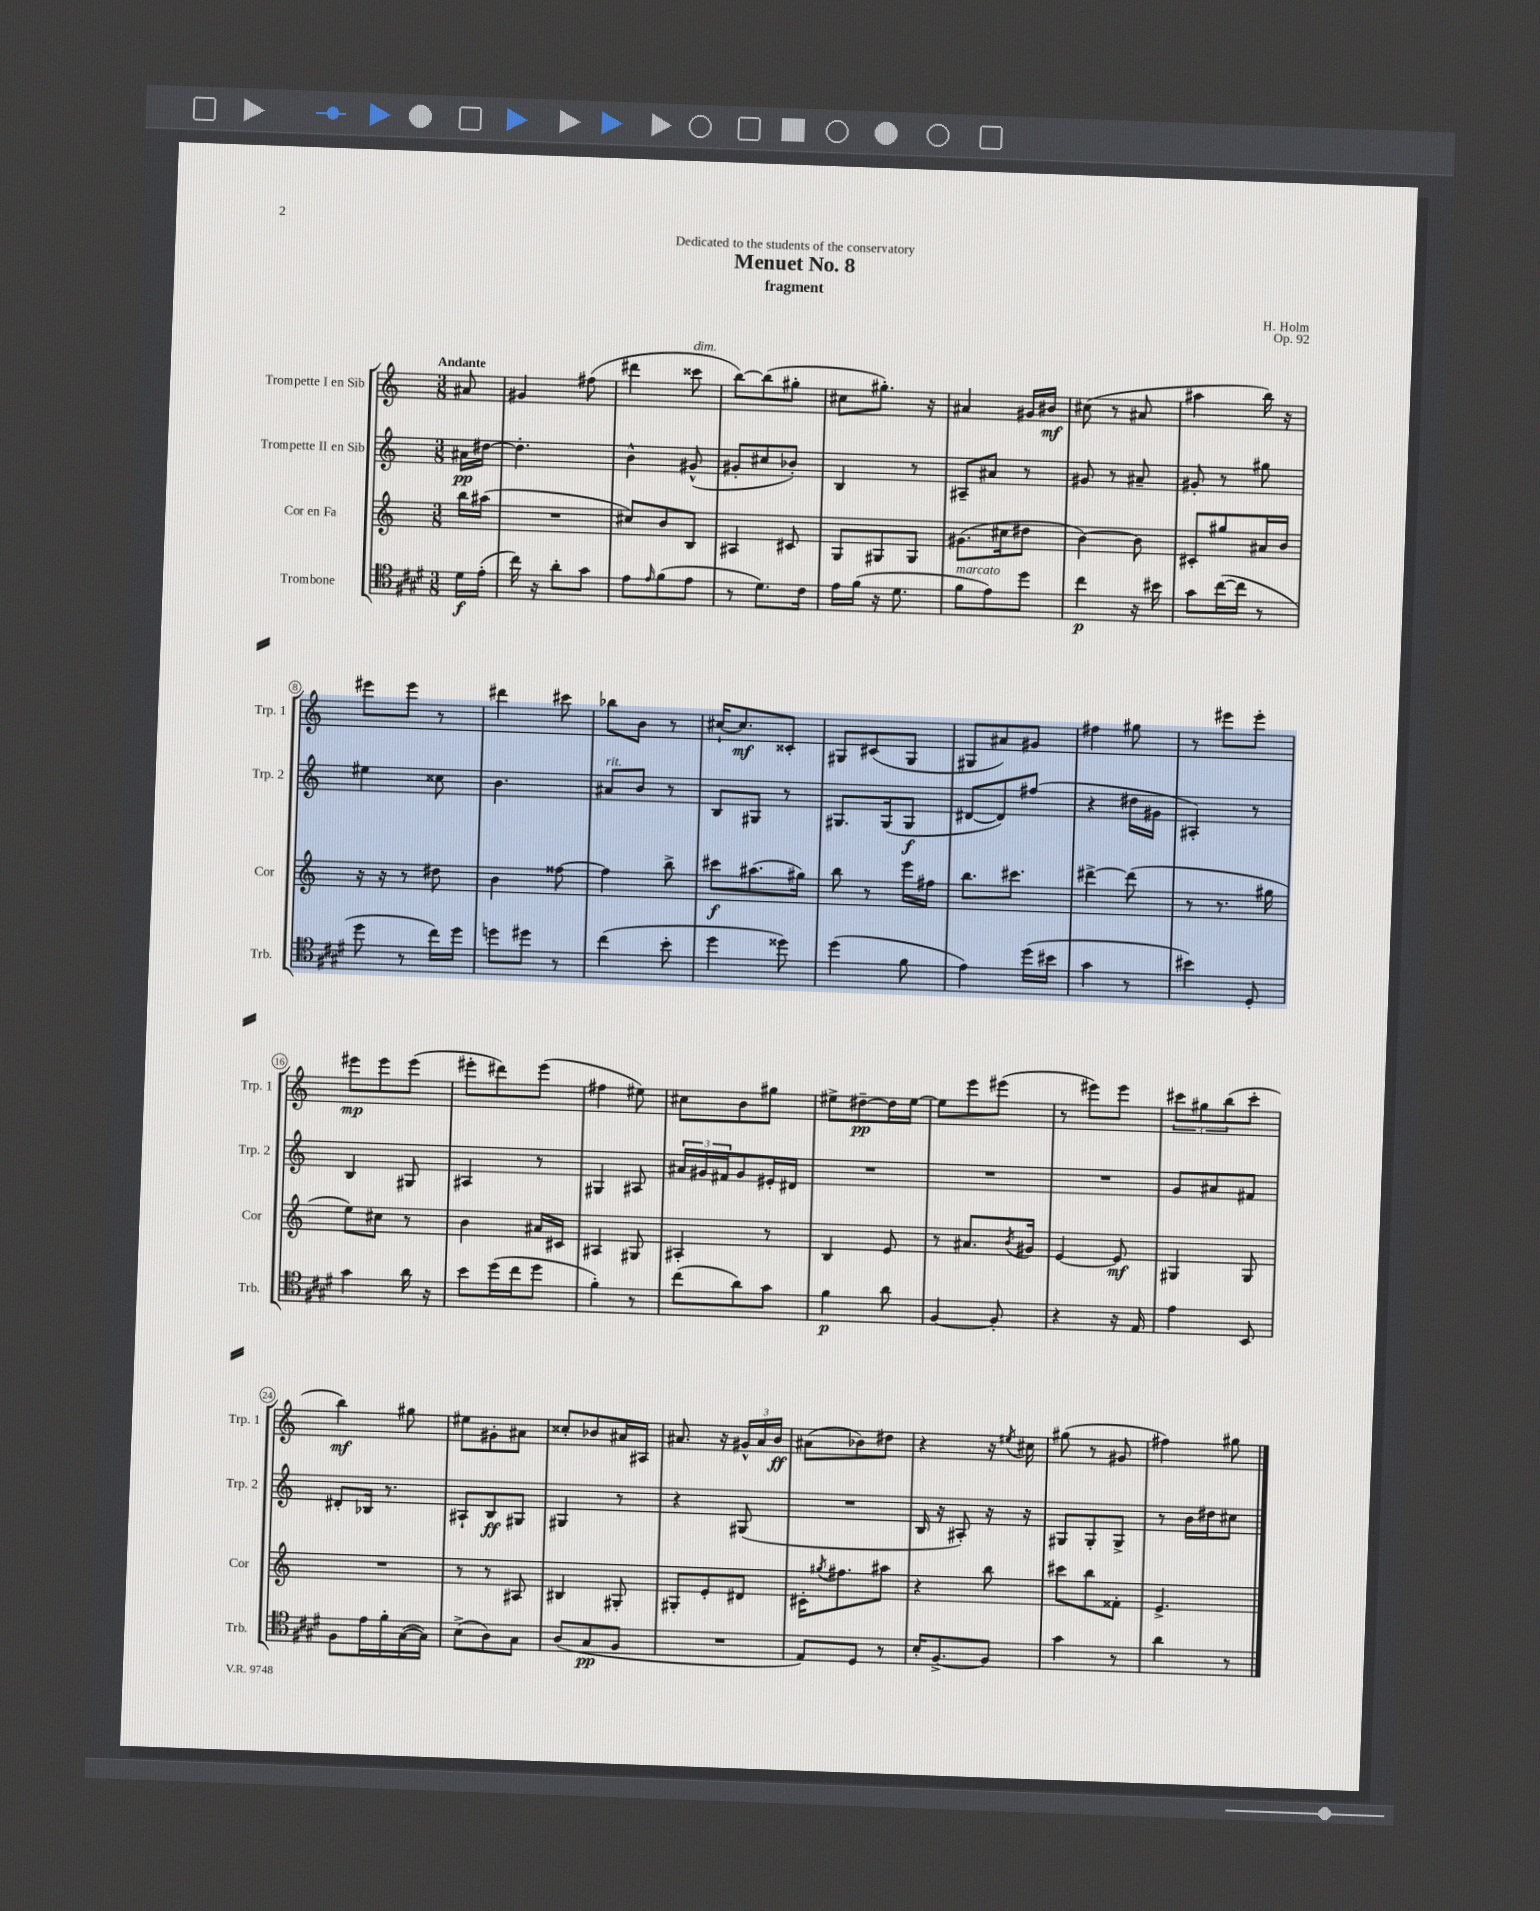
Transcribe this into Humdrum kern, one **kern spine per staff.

**kern	**dynam	**kern	**dynam	**kern	**dynam	**kern	**dynam
*part4	*part4	*part3	*part3	*part2	*part2	*part1	*part1
*staff4	*staff4	*staff3	*staff3	*staff2	*staff2	*staff1	*staff1
*I"Trombone	*	*I"Cor en Fa	*	*I"Trompette II en Sib	*	*I"Trompette I en Sib	*
*I'Trb.	*	*I'Cor	*	*I'Trp. 2	*	*I'Trp. 1	*
*clefC4	*	*clefG2	*	*clefG2	*	*clefG2	*
*k[f#c#g#d#]	*	*k[]	*	*k[]	*	*k[]	*
*M3/8	*	*M3/8	*	*M3/8	*	*M3/8	*
=	=	=	=	=	=	=	=
!	!	!	!	!	!	!LO:TX:a:B:t=Andante	!
16d#\LL	f	16bb\LL	.	16a#X\LL	pp	8a#X/	.
(16e'\JJ	.	(16aa#X\JJ	.	[16dd#X\JJ	.	.	.
=1	=1	=1	=1	=1	=1	=1	=1
16cc#\)	.	4.r	.	4.dd#'\]	.	4g#X/	.
16r	.	.	.	.	.	.	.
8a'\L	.	.	.	.	.	.	.
8g#\J	.	.	.	.	.	(8ff#X\	.
=2	=2	=2	=2	=2	=2	=2	=2
8e\L	.	8cc#X/L)	.	4b^^\	.	4ddd#X\	.
16qqe/	.	.	.	.	.	.	.
(8f#\	.	8b/	.	.	.	.	.
!	!	!	!	!	!	!LO:TX:a:i:t=dim.	!
8e\J	.	8B/J	.	(8g#X^^/	.	8ccc##X\	.
=3	=3	=3	=3	=3	=3	=3	=3
8r	.	4A#X/	.	8g#X'/L	.	[8bb\L)	.
8.d#\L)	.	.	.	8cc#X/	.	(8bb\]	.
.	.	8c#X/	.	8b-X'/J)	.	8gg#X'\J	.
16c#\Jk	.	.	.	.	.	.	.
=4	=4	=4	=4	=4	=4	=4	=4
16e\LL	.	8G/L	.	4B/	.	8cc#X\L	.
(16f#\JJ	.	.	.	.	.	.	.
16r	.	8G#X/	.	.	.	8.gg#X'\J)	.
8.d#\	.	.	.	.	.	.	.
.	.	8G#/J	.	8r	.	.	.
.	.	.	.	.	.	16r	.
=5	=5	=5	=5	=5	=5	=5	=5
!LO:TX:a:i:t=marcato	!	!	!	!	!	!	!
8f#\L	.	(8.g#X\L	.	8A#X~/L	.	4a#X/	.
8e\)	.	.	.	8a#X/J	.	.	.
.	.	16cc#X\k	.	.	.	.	.
8dd#\J	.	8dd#X\J	.	8r	.	16g#X/LL	.
.	.	.	.	.	.	16b#X/JJ	mf
=6	=6	=6	=6	=6	=6	=6	=6
4cc#\	p	[4b\)	.	8g#X/	.	(8cc#X\	.
.	.	.	.	8r	.	8r	.
16r	.	8b\]	.	8a#X~/	.	8a#X/	.
16b#X\	.	.	.	.	.	.	.
=7	=7	=7	=7	=7	=7	=7	=7
8g#\L	.	8c#X'/L	.	8g#X'/	.	4aa#X\	.
([16cc#\L	.	8gg#X/	.	8r	.	.	.
16cc#\JJ]	.	.	.	.	.	.	.
8r	.	16a#X/L	.	8gg#X\	.	16bb\)	.
.	.	16b/JJ	.	.	.	16r	.
!!LO:LB:g=z
=8	=8	=8	=8	=8	=8	=8	=8
8dd#\	.	16r	.	4ee#X\	.	8eee#X\L	.
.	.	16r	.	.	.	.	.
8r	.	8r	.	.	.	8eee#\J	.
16cc#\LL)	.	8dd#X\	.	8cc##X\	.	8r	.
16dd#\JJ	.	.	.	.	.	.	.
=9	=9	=9	=9	=9	=9	=9	=9
8ddn\L	.	4b\	.	4.b\	.	4ddd#X\	.
8dd#X\J	.	.	.	.	.	.	.
8r	.	[8ff##X\	.	.	.	8ccc#X\	.
=10	=10	=10	=10	=10	=10	=10	=10
!	!	!	!	!LO:TX:a:i:t=rit.	!	!	!
(4cc#\	.	4ff##\]	.	8a#X/L	.	8bb-X\L	.
.	.	.	.	8b/J	.	8b\J	.
8b'\	.	8bb^\	.	8r	.	8r	.
=11	=11	=11	=11	=11	=11	=11	=11
4dd#\	.	8ccc#X\L	f	8B/L	.	[16cc#X`/KL	.
.	.	.	.	.	.	8.cc#/]	mf
.	.	(8.aa#X\	.	8G#X/J	.	.	.
8dd##X\)	.	.	.	8r	.	8c##X'/J	.
.	.	16gg#X\Jk)	.	.	.	.	.
=12	=12	=12	=12	=12	=12	=12	=12
(4dd#\	.	8bb\	.	8.G#X/L	.	8G#X/L	.
.	.	8r	.	.	.	(8c#X/	.
.	.	.	.	(16G#/k	.	.	.
8f#\	.	16eee\LL	.	8G#/J	f	8G#/J	.
.	.	16ff#X\JJ	.	.	.	.	.
=13	=13	=13	=13	=13	=13	=13	=13
4e\)	.	8.bb\L	.	[8d#X/L	.	8G#X/L	.
.	.	.	.	8d#/])	.	8a#X/)	.
.	.	8.ccc#X\J	.	.	.	.	.
(16dd#\LL	.	.	.	(8ff#X/J	.	8g#X/J	.
16b#X\JJ	.	.	.	.	.	.	.
=14	=14	=14	=14	=14	=14	=14	=14
4g#\	.	[4ddd#X^\	.	4r	.	4ff#X\	.
8r	.	(8ddd#\]	.	16dd#X\LL	.	8gg#X\	.
.	.	.	.	16g#X\JJ	.	.	.
=15	=15	=15	=15	=15	=15	=15	=15
4b#X\)	.	8r	.	4A#X'/)	.	8r	.
.	.	8.r	.	.	.	8eee#X\L	.
8D#'/	.	.	.	8r	.	8eee#'\J	.
.	.	16gg#X\	.	.	.	.	.
!!LO:LB:g=z
=16	=16	=16	=16	=16	=16	=16	=16
4g#\	.	8ee\L)	.	4B/	.	8eee#X\L	mp
.	.	8cc#X\J	.	.	.	8eee#\	.
16a\	.	8r	.	8G#X/	.	(8eee#\J	.
16r	.	.	.	.	.	.	.
=17	=17	=17	=17	=17	=17	=17	=17
8b\L	.	4b\	.	4A#X/	.	8eee#X'\L	.
(16dd#\L	.	.	.	.	.	8ddd#X\)	.
16cc#\J	.	.	.	.	.	.	.
8dd#\J	.	16a#X/LL	.	8r	.	(8eee#\J	.
.	.	16c#X/JJ	.	.	.	.	.
=18	=18	=18	=18	=18	=18	=18	=18
4f#'\)	.	4A#X/	.	4G#X/	.	4ff#X\	.
8r	.	8G#X/	.	8A#X/	.	8ee#X\)	.
=19	=19	=19	=19	=19	=19	=19	=19
(8cc#\L	.	4A#X'/	.	24a#X/LL	.	8cc#X\L	.
.	.	.	.	24g#X/	.	.	.
.	.	.	.	24f#X/J	.	.	.
8a\)	.	.	.	8g#/	.	8b\	.
8g#\J	.	8r	.	16e#X'/L	.	8gg#X\J	.
.	.	.	.	16d#X/JJ	.	.	.
=20	=20	=20	=20	=20	=20	=20	=20
4f#\	p	4B/	.	4.r	.	8ee#X^\L	.
.	.	.	.	.	.	[8dd#X~\	pp
8a\	.	8e/	.	.	.	16dd#\L]	.
.	.	.	.	.	.	[16ee#\JJ	.
=21	=21	=21	=21	=21	=21	=21	=21
[4F#/	.	8r	.	4.r	.	8ee#\L]	.
.	.	8.a#X/L	.	.	.	8eee\	.
8F#'/]	.	.	.	.	.	(8eee#X\J	.
.	.	8qb/	.	.	.	.	.
.	.	16g#X/Jk	.	.	.	.	.
=22	=22	=22	=22	=22	=22	=22	=22
4r	.	[4e/	.	4.r	.	8r	.
.	.	.	.	.	.	8eee#X\L)	.
16r	.	8e/]	mf	.	.	8eee#\J	.
16E/	.	.	.	.	.	.	.
=23	=23	=23	=23	=23	=23	=23	=23
4e\	.	4G#X/	.	8g/L	.	12ccc#X\L	.
.	.	.	.	.	.	12gg#X\	.
.	.	.	.	8a#X/	.	.	.
.	.	.	.	.	.	(12bb\	.
8BB/	.	8G#/	.	8f#X/J	.	8ccc#'\J	.
!!LO:LB:g=z
=24	=24	=24	=24	=24	=24	=24	=24
8F#\L	.	4.r	.	8d#X'/L	.	4bb\)	mf
16e\L	.	.	.	16B-X/Jk	.	.	.
16f#'\	.	.	.	8.r	.	.	.
([16G#\	.	.	.	.	.	8gg#X\	.
16G#\JJ])	.	.	.	.	.	.	.
=25	=25	=25	=25	=25	=25	=25	=25
(8B^\L	.	8r	.	8A#X`/L	.	8ee#X\L	.
8A\)	.	8r	.	8B/	ff	8g#X'\	.
8G#\J	.	8A#X/	.	8G#X/J	.	8a#X\J	.
=26	=26	=26	=26	=26	=26	=26	=26
(8A/L	.	4B#X/	.	4G#X/	.	8cc##X'/L	.
8G#/	pp	.	.	.	.	8b-X/	.
8F#/J	.	8G#X'/	.	8r	.	16a#X/L	.
.	.	.	.	.	.	16A#X/JJ	.
=27	=27	=27	=27	=27	=27	=27	=27
4.r	.	8G#X'/L	.	4r	.	8.a#X/	.
.	.	8e'/	.	.	.	.	.
.	.	.	.	.	.	16r	.
.	.	8d#X/J	.	(8G#X/	.	24g#X^^/LL	.
.	.	.	.	.	.	24a#/	.
.	.	.	.	.	.	24b/JJ	ff
=28	=28	=28	=28	=28	=28	=28	=28
8E/L)	.	16c#X'\KL	.	4.r	.	(8a#X\L	.
.	.	8qgg#X/	.	.	.	.	.
.	.	8.ff#X\	.	.	.	.	.
8D#/J	.	.	.	.	.	8b-X\)	.
8r	.	8aa#X\J	.	.	.	8dd#X\J	.
=29	=29	=29	=29	=29	=29	=29	=29
16B'/KL	.	4r	.	16B/	.	4r	.
[8.F#^/	.	.	.	16r	.	.	.
.	.	.	.	8A#X'/)	.	.	.
8F#/J]	.	8bb\	.	16r	.	16r	.
.	.	.	.	.	.	8qee#X/	.
.	.	.	.	16r	.	16cc#X\	.
=30	=30	=30	=30	=30	=30	=30	=30
4g#\	.	8ccc#X\L	.	8G#X/L	.	(8gg#X\	.
.	.	8bb\	.	8G#'/	.	8r	.
8r	.	8f##X'\J	.	8G#^/J	.	8g#X/	.
=31	=31	=31	=31	=31	=31	=31	=31
4a\	.	4.e^/	.	8r	.	4ff#X\)	.
.	.	.	.	16b\LL	.	.	.
.	.	.	.	16dd#X\J	.	.	.
8r	.	.	.	8cc#X\J	.	8gg#X\	.
==	==	==	==	==	==	==	==
*-	*-	*-	*-	*-	*-	*-	*-
